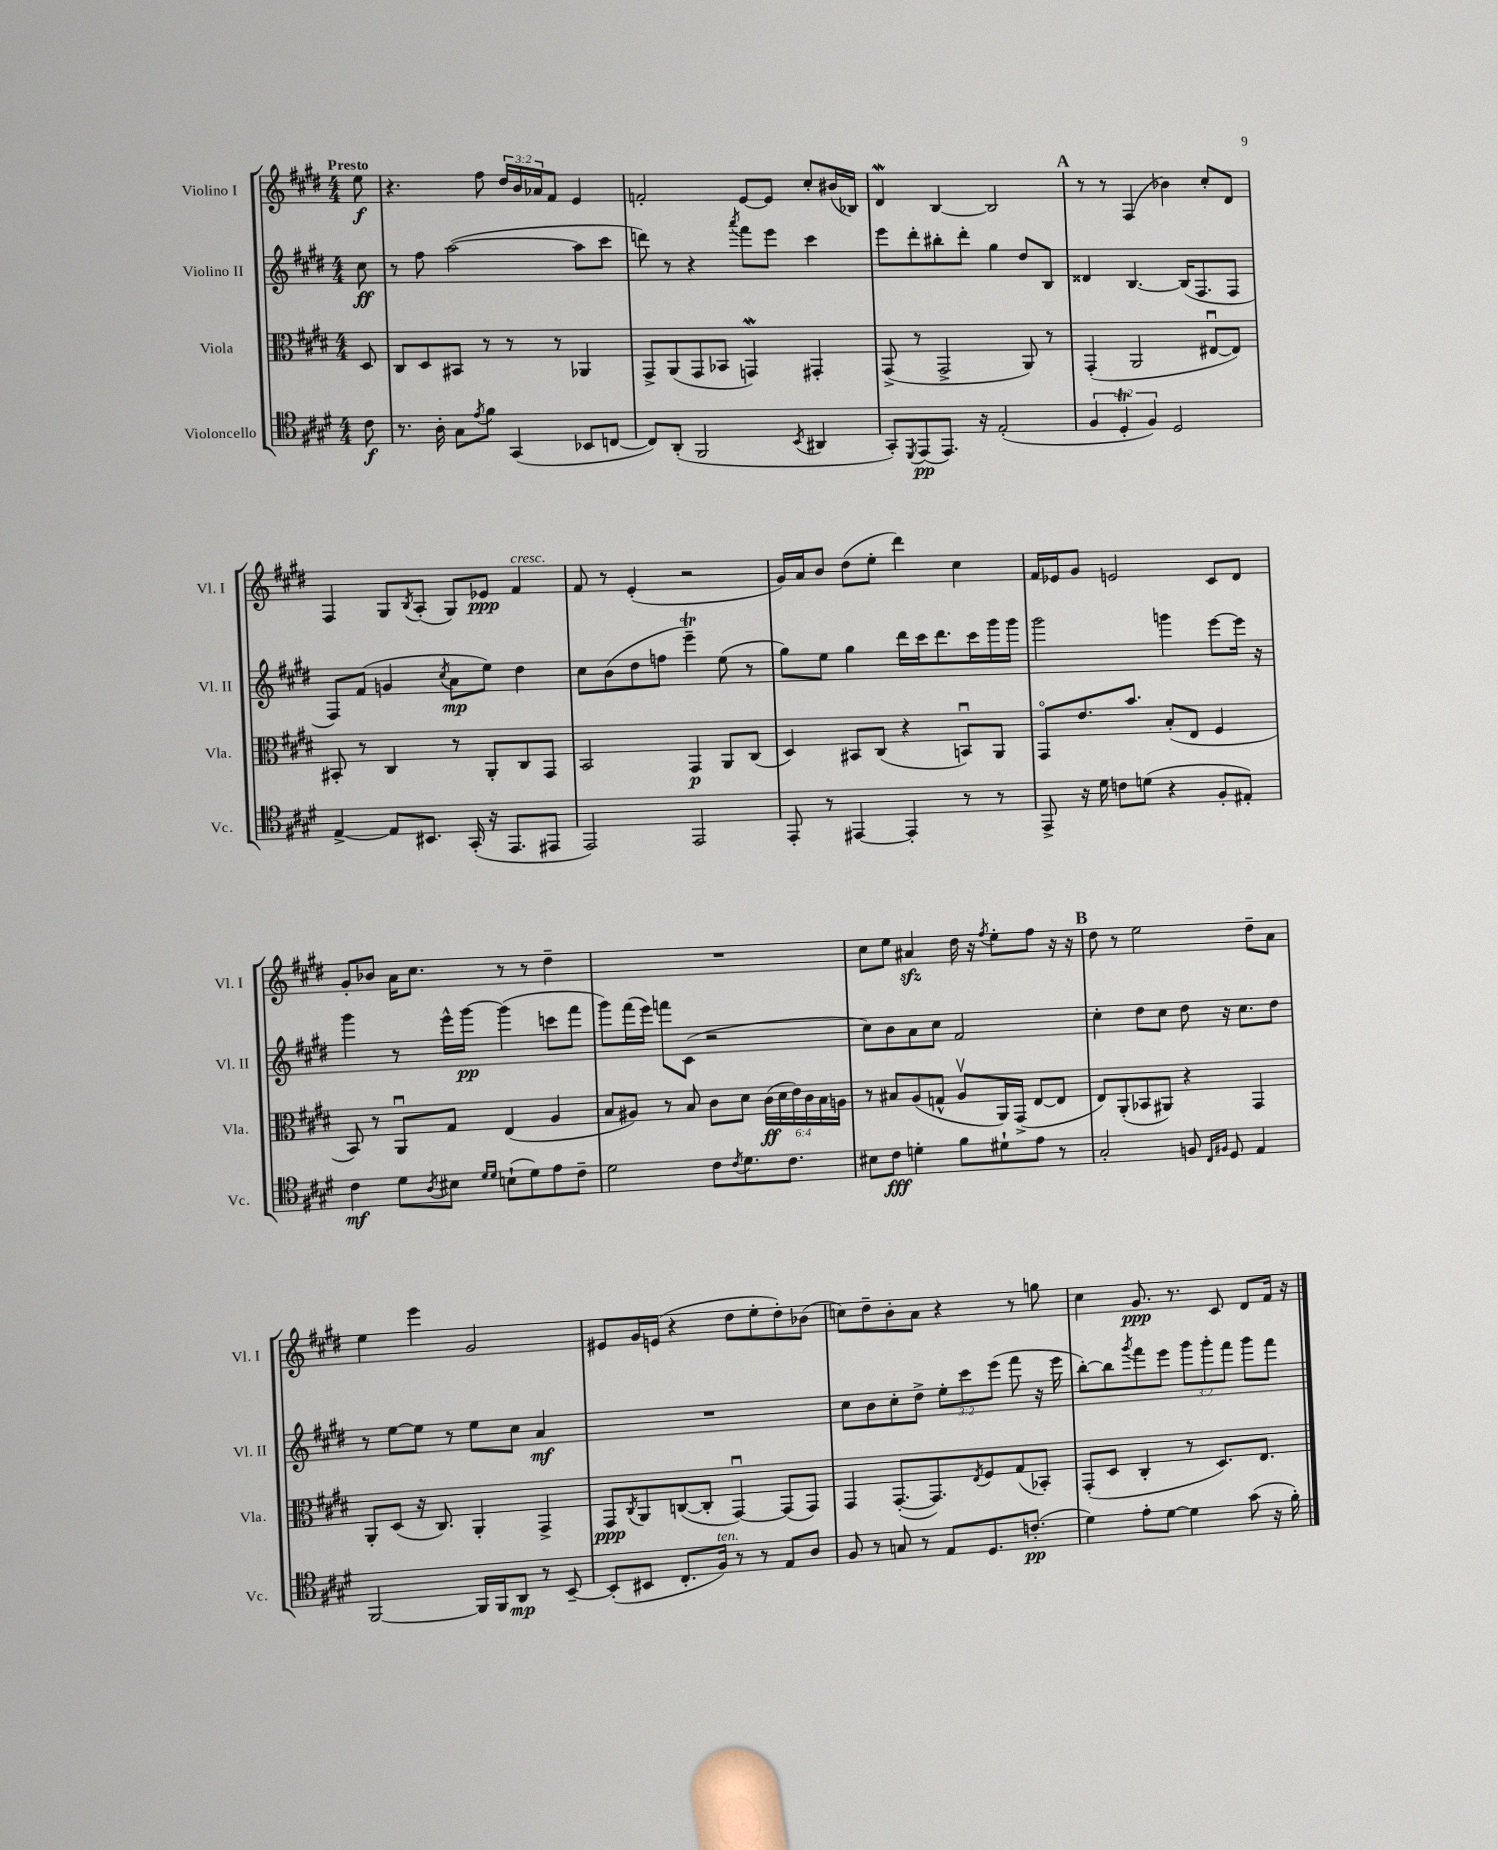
<<
\new StaffGroup <<
\new Staff = "s0" \with { instrumentName = "Violino I" shortInstrumentName = "Vl. I" } {
    \clef treble \key e \major \numericTimeSignature \time 4/4 \override Staff.TupletNumber.text = #tuplet-number::calc-fraction-text \partial 8 \tempo "Presto"
    e''8\f |
    r4. fis''8 \tuplet 3/2 { dis''16 b'16 aes'16 } fis'8 e'4 |
    f'2-. e'8~ e'8 cis''8-. bis'16( bes16) |
    dis'4\mordent b4~ b2 |
    \mark \markup { \bold "A" } r8 r8 fis4( bes'4) cis''8-. dis'8 |
    fis4 gis8 \acciaccatura { b8 } a8-.( gis8) ees'8\ppp fis'4^\markup { \italic "cresc." } |
    fis'8 r8 e'4-.( r2 |
    gis'16) a'16 b'8 dis''8( e''8-. dis'''4) cis''4 |
    fis'16 ees'16 gis'8 e'2 cis'8 dis'8 |
    gis'8-. bes'8 a'16 cis''8. r8 r8 dis''4-- |
    R1 |
    cis''8 e''8 ais'4\sfz dis''16 r16 \acciaccatura { fis''8 } e''8-. fis''8 r16 r16 |
    \mark \markup { \bold "B" } dis''8 r8 e''2 dis''8-- a'8 |
    e''4 e'''4 gis'2 |
    eis'8 gis'16 e'16( r4 dis''8 e''8-. dis''8-.) bes'8( |
    c''8) dis''8-- b'8-. a'8 r4 r8 g''8 |
    cis''4 gis'8.\ppp r8. cis'8 dis'8 fis'16 r16 \bar "|." |
}
\new Staff = "s1" \with { instrumentName = "Violino II" shortInstrumentName = "Vl. II" } {
    \clef treble \key e \major \numericTimeSignature \time 4/4 \override Staff.TupletNumber.text = #tuplet-number::calc-fraction-text \partial 8
    cis''8\ff |
    r8 fis''8 a''2~( a''8 cis'''8 |
    d'''8) r8 r4 \acciaccatura { a'''8 } fis'''8 e'''8 cis'''4 |
    e'''8 dis'''8-. bis''8-. dis'''8-. gis''4 dis''8 b8 |
    \mark \markup { \bold "A" } disis'4 b4.~ b16( fis8. fis8 |
    fis8) fis'8( g'4 \acciaccatura { cis''8 } a'8\mp e''8) dis''4 |
    cis''8 b'8( dis''8 f''8 e'''4--\trill) e''8( r8 |
    gis''8) e''8 gis''4 dis'''16 cis'''16 dis'''8. cis'''16 gis'''16 gis'''16 |
    gis'''2 g'''4 e'''8~ e'''16 r16 |
    gis'''4 r8 e'''16-^ gis'''16~\pp gis'''4( c'''8 fis'''8 |
    gis'''8) fis'''16( e'''16) f'''8 cis'8( r2 |
    cis''8) b'8 a'8 cis''8 fis'2 |
    \mark \markup { \bold "B" } cis''4-. dis''8 cis''8 dis''8 r16 cis''8. dis''8 |
    r8 e''8~ e''8 r8 e''8 cis''8 a'4\mf |
    R1 |
    cis''8 b'8 cis''8-. dis''8-> \tuplet 3/2 { e''8-. cis'''8 e'''8( } fis'''8 r16 e'''16 |
    b''8~-.) b''8 \acciaccatura { gis'''8 } fis'''8 e'''8 \tuplet 3/2 { gis'''8 gis'''8-. fis'''8 } gis'''8 fis'''8 \bar "|." |
}
\new Staff = "s2" \with { instrumentName = "Viola" shortInstrumentName = "Vla." } {
    \clef alto \key e \major \numericTimeSignature \time 4/4 \override Staff.TupletNumber.text = #tuplet-number::calc-fraction-text \partial 8
    dis8 |
    cis8 dis8 bis,8 r8 r8 r8 aes,4 |
    gis,8-> a,8( gis,8 bes,8 g,4\mordent) gis,4-. |
    gis,8->( r8 gis,2-> a,8) r8 |
    \mark \markup { \bold "A" } gis,4-.( a,2 eis8~\downbow eis8) |
    bis,8-. r8 cis4 r8 a,8-. cis8 gis,8 |
    b,2 gis,4\p a,8 cis8( |
    dis4) bis,8 cis8( r4 b,8\downbow) a,8 |
    gis,8\flageolet e'8. b'8. b8-.( e8 fis4 |
    b,8) r8 a,8\downbow gis8 e4( a4 |
    b8 ais8) r8 b8 cis'8 dis'8 \tuplet 6/4 { cis'16\ff( dis'16 e'16) cis'16 b16 a16 } |
    r8 bis8 a8( g8-^ a8\upbow a,16) gis,16->( e8~ e8 |
    \mark \markup { \bold "B" } e8) a,8-.( bes,8 ais,8) r4 gis,4 |
    a,8-. dis8( r16 cis8.) a,4-. gis,4-> |
    gis,8\ppp \acciaccatura { cis8 } a,8 c8~( c8-. gis,4~\downbow) gis,8( gis,8) |
    gis,4 gis,8.~-.( gis,8.) \acciaccatura { e8 } fis8 gis8( bes,8-.) |
    gis,8-.( dis8 cis4-. r8 dis8.) e8. \bar "|." |
}
\new Staff = "s3" \with { instrumentName = "Violoncello" shortInstrumentName = "Vc." } {
    \clef tenor \key e \major \numericTimeSignature \time 4/4 \override Staff.TupletNumber.text = #tuplet-number::calc-fraction-text \partial 8
    cis'8\f |
    r8. a16-. gis8 \acciaccatura { e'8 } fis'8 gis,4( bes,8 c8~ |
    c8) a,8-.( fis,2 \acciaccatura { b,8 } ais,4 |
    gis,8-.) \acciaccatura { dis,8 } e,8\pp( e,8.) r16 e2-.( |
    \mark \markup { \bold "A" } \tuplet 3/2 { fis4 dis4-.\trill fis4) } dis2 |
    e4~-> e8 bis,8. gis,16-.( r16 e,8. eis,8 |
    e,2) e,2 |
    e,8-. r8 eis,4~ eis,4-. r8 r8 |
    e,8-> r16 dis'16 c'8 d'8( r4 fis8-. eis8-.) |
    cis'4\mf dis'8 \acciaccatura { a8 } bis8 \grace { dis'16 dis'16 } b8-!( dis'8) e'8 cis'8-- |
    dis'2 cis'8 \acciaccatura { cis'8 } dis'8. cis'8. |
    bis8 cis'8\fff d'4-. fis'8 dis'8-! e'8 r8 |
    \mark \markup { \bold "B" } gis2-. f8 \grace { cis16 fis16 } dis8 e4 |
    fis,2~ fis,16 fis,16 a,8\mp r8 b,8~-- |
    b,8-.( bis,8 cis8.-. fis16^\markup { \italic "ten." }) r8 r8 e8 a8 |
    fis8 r8 g8 r8 e8 dis8. c'8.-.\pp( |
    dis'4) e'8-. dis'8~ dis'4 gis'8( r16 fis'16-.) \bar "|." |
}
>>
>>
\layout { \context { \Score \remove "Bar_number_engraver" } }
